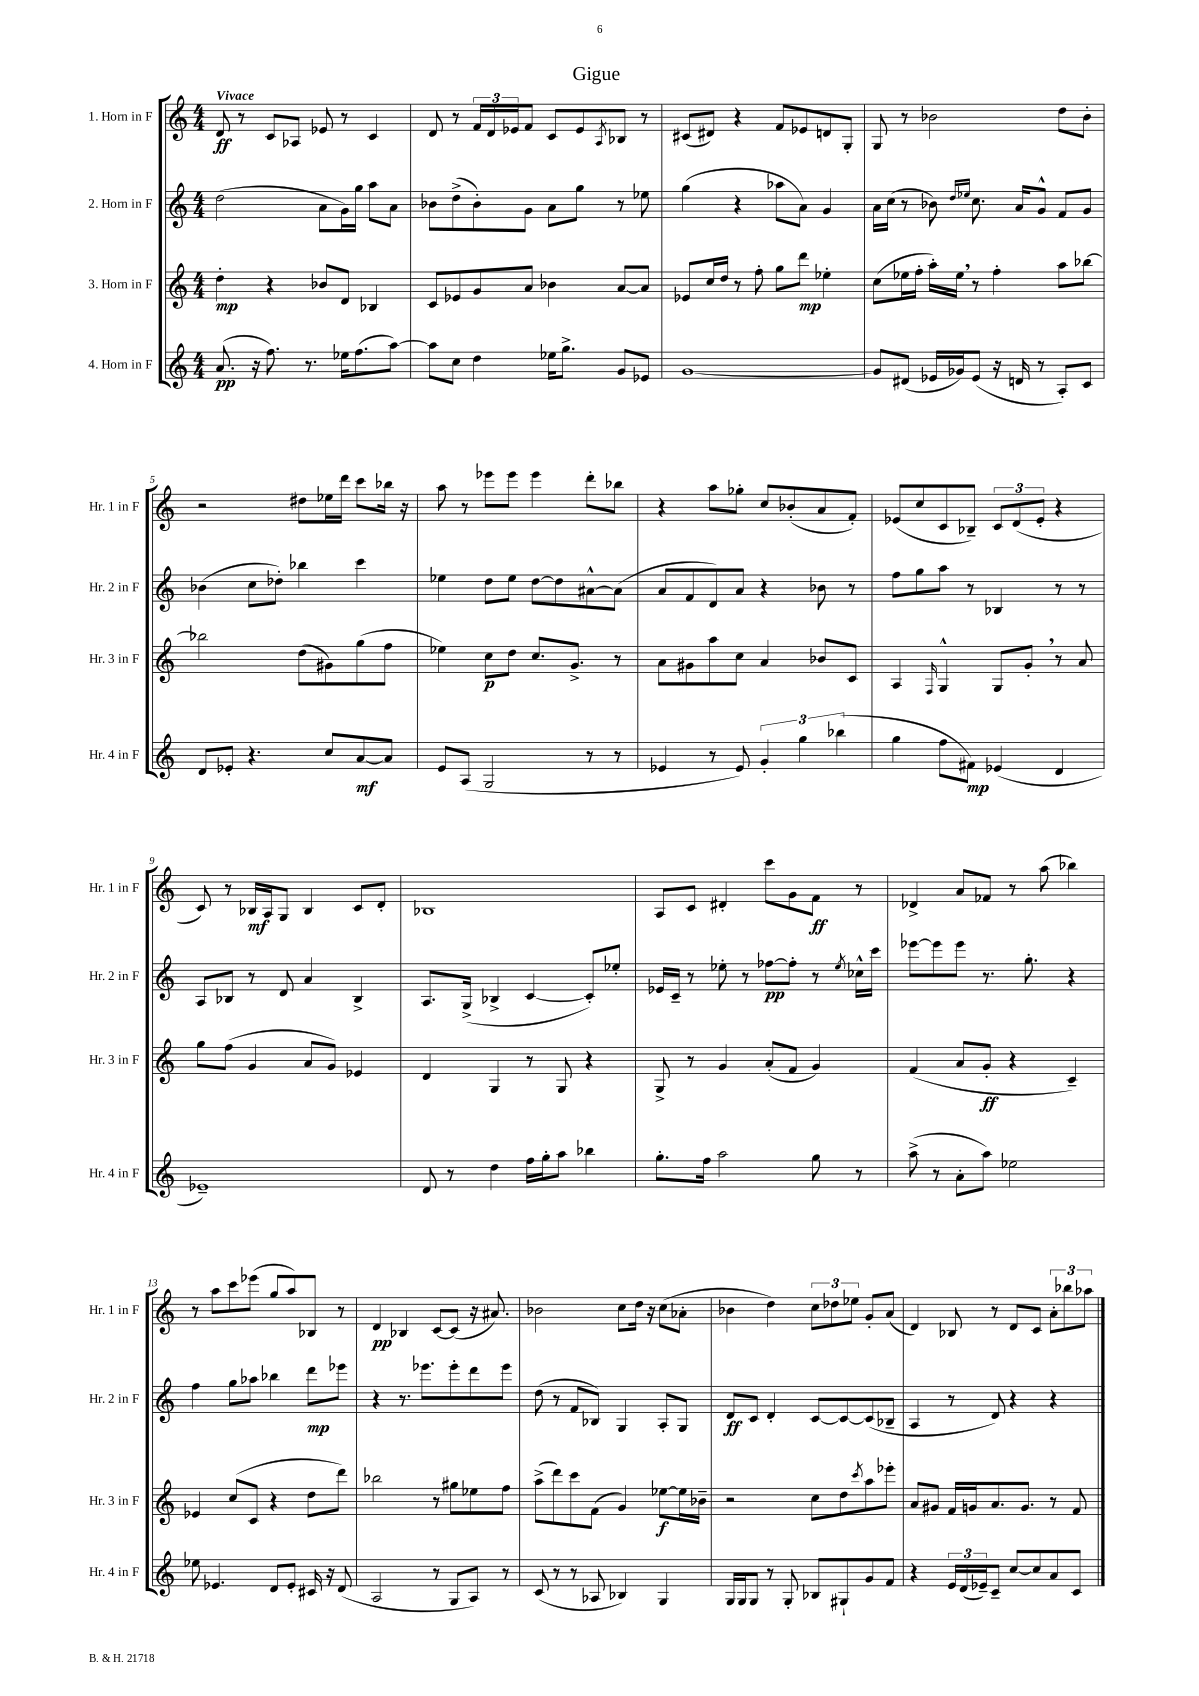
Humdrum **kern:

**kern	**kern	**kern	**kern
*staff4	*staff3	*staff2	*staff1
*clefG2	*clefG2	*clefG2	*clefG2
*k[]	*k[]	*k[]	*k[]
*M4/4	*M4/4	*M4/4	*M4/4
(8.a	4dd'	(2dd	8d
.	.	.	8r
16r	.	.	.
8.ff)	4r	.	8c
.	.	.	8A-
8.r	.	.	.
.	8b-	8a	8e-
16ee-	8d	16g)	8r
(8.ff	.	16gg	.
.	4B-	8aa	4c
[8aa)	.	8a	.
=	=	=	=
8aa]	8c	8b-	8d
8cc	8e-	(8dd^	8r
4dd	8g	8b-')	24f
.	.	.	24d
.	.	.	24e-
.	8a	8g	8f
16ee-	4b-	8a	8c
8.gg^	.	.	.
.	.	8gg	8e-
.	.	.	8qA
8g	[8a	8r	8B-
8e-	8a]	8ee-	8r
=	=	=	=
[1g	8e-	(4gg	(8c#
.	16cc	.	8d#)
.	16dd	.	.
.	8r	4r	4r
.	8ff'	.	.
.	8gg	8aa-	8f
.	8ddd	8a)	8e-
.	4ee-'	4g	8d
.	.	.	8G'
=	=	=	=
8g]	(8cc	16a	8G
.	.	(16cc	.
(8d#	16ee-	8r	8r
.	16ff'	.	.
16e-	16aa')	8b-)	2b-
16g-)	16ee-	.	.
.	.	16qqdd	.
.	.	16qqee-	.
(8e-	8r	8.cc	.
16r	4ff'	.	.
16d	.	16a	.
8r	.	8g^^	.
8A')	8aa	8f	8dd
8c	[8bb-	8g	8b-'
=	=	=	=
8d	2bb-]	(4b-	2r
8e-'	.	.	.
4.r	.	8cc	.
.	.	8dd-')	.
.	(8dd	4bb-	8dd#
8cc	8g#)	.	16ee-
.	.	.	16ddd
[8a	(8gg	4ccc	8ccc
8a]	8ff	.	16bb-
.	.	.	16r
=	=	=	=
8e	4ee-)	4ee-	8aa
(8A	.	.	8r
2G	8cc	8dd	8eee-
.	8dd	8ee-	8eee-
.	8.cc	[8dd	4eee-
.	.	8dd]	.
.	8.g^	.	.
8r	.	[8a#^^	8ddd'
8r	8r	(8a#]	8bb-
=	=	=	=
4e-	8a	8a	4r
.	8g#	8f	.
8r	8aa	8d)	8aa
8e-)	8cc	8a	8gg-'
6g'	4a	4r	8cc
.	.	.	(8b-'
6gg	.	.	.
.	8b-	8b-	8a
(6bb-	.	.	.
.	8c	8r	8f')
=	=	=	=
4gg	4A	8ff	(8e-
.	.	8gg	8cc
.	16qqF	.	.
8ff	4G^^	8aa	8c
8f#)	.	8r	8B-~)
(4e-	8G	4B-	12c
.	.	.	(12d
.	8g'	.	.
.	.	.	12e-'
4d	8r	8r	4r
.	8a	8r	.
=	=	=	=
1e-~)	8gg	8A	8c)
.	(8ff	8B-	8r
.	4g	8r	16B-
.	.	.	16A
.	.	8d	8G
.	8a	4a	4B-
.	8g)	.	.
.	4e-	4B-^	8c
.	.	.	8d'
=	=	=	=
8d	4d	8.A	1B-
8r	.	.	.
.	.	(16G^	.
4dd	4G	4B-^	.
16ff	8r	[4c	.
16gg'	.	.	.
8aa	8G	.	.
4bb-	4r	8c'])	.
.	.	8ee-'	.
=	=	=	=
8.gg'	8G^	16e-	8A
.	.	16c~	.
.	8r	8r	8c
16ff	.	.	.
2aa	4g	8ee-'	4d#'
.	.	8r	.
.	(8a'	[8ff-	8ccc
.	8f	8ff-']	8g
8gg	4g)	8r	8f
.	.	8qee-	.
8r	.	16cc-^^	8r
.	.	16ccc	.
=	=	=	=
(8aa^	(4f	[8eee-	4d-^
8r	.	8eee-]	.
8a'	8a	8eee-	8a
8aa)	8g'	8.r	8f-
2ee-	4r	.	8r
.	.	8.gg'	.
.	.	.	(8aa
.	4c~)	4r	4bb-)
=	=	=	=
8ee-	4e-	4ff	8r
4.e-	.	.	8aa
.	(8cc	8gg	8ccc
.	8c	8aa-	(8eee-
8d	4r	4bb-	8gg
8e-'	.	.	8aa)
16c#	8dd	8ddd	8B-
16r	.	.	.
(8d	8ddd)	8eee-	8r
=	=	=	=
2A	2bb-	4r	4d
.	.	8.r	4B-
.	.	8.eee-	.
8r	8r	.	[8c
8G	8gg#	8eee-'	(8c]
8A)	8ee-	8ddd	16r
.	.	.	8.a#)
8r	8ff	8eee-	.
=	=	=	=
(8c	(8aa^	(8dd	2b-
8r	8ddd)	8r	.
8r	8ccc	8f	.
8A-	(8f	8B-)	.
4B-)	4g)	4G	8cc
.	.	.	16dd
.	.	.	16r
4G	[8ee-	8A'	(8cc
.	16ee-]	8G	8a-'
.	16b-~	.	.
=	=	=	=
16G	2r	8d	4b-
16G	.	.	.
8G	.	8c	.
8r	.	4d'	4dd)
8G'	.	.	.
8B-	8cc	[8c	12cc
.	.	.	12dd-
8G#`	8dd	8c_	.
.	.	.	12ee-
.	8qccc	.	.
8g	8aa	(8c]	8g'
8f	8eee-'	8B-~	(8a
=	=	=	=
4r	8a	4A	4d)
.	8g#	.	.
24e	16f	8r	8B-
(24d	.	.	.
.	16g	.	.
24e-~)	.	.	.
8c~	8.a	8d)	8r
[8cc	.	4r	8d
.	8.g	.	.
8cc]	.	.	8c
8a	8r	4r	12a'
.	.	.	12bb-
8c	8f	.	.
.	.	.	12aa-
==	==	==	==
*-	*-	*-	*-
